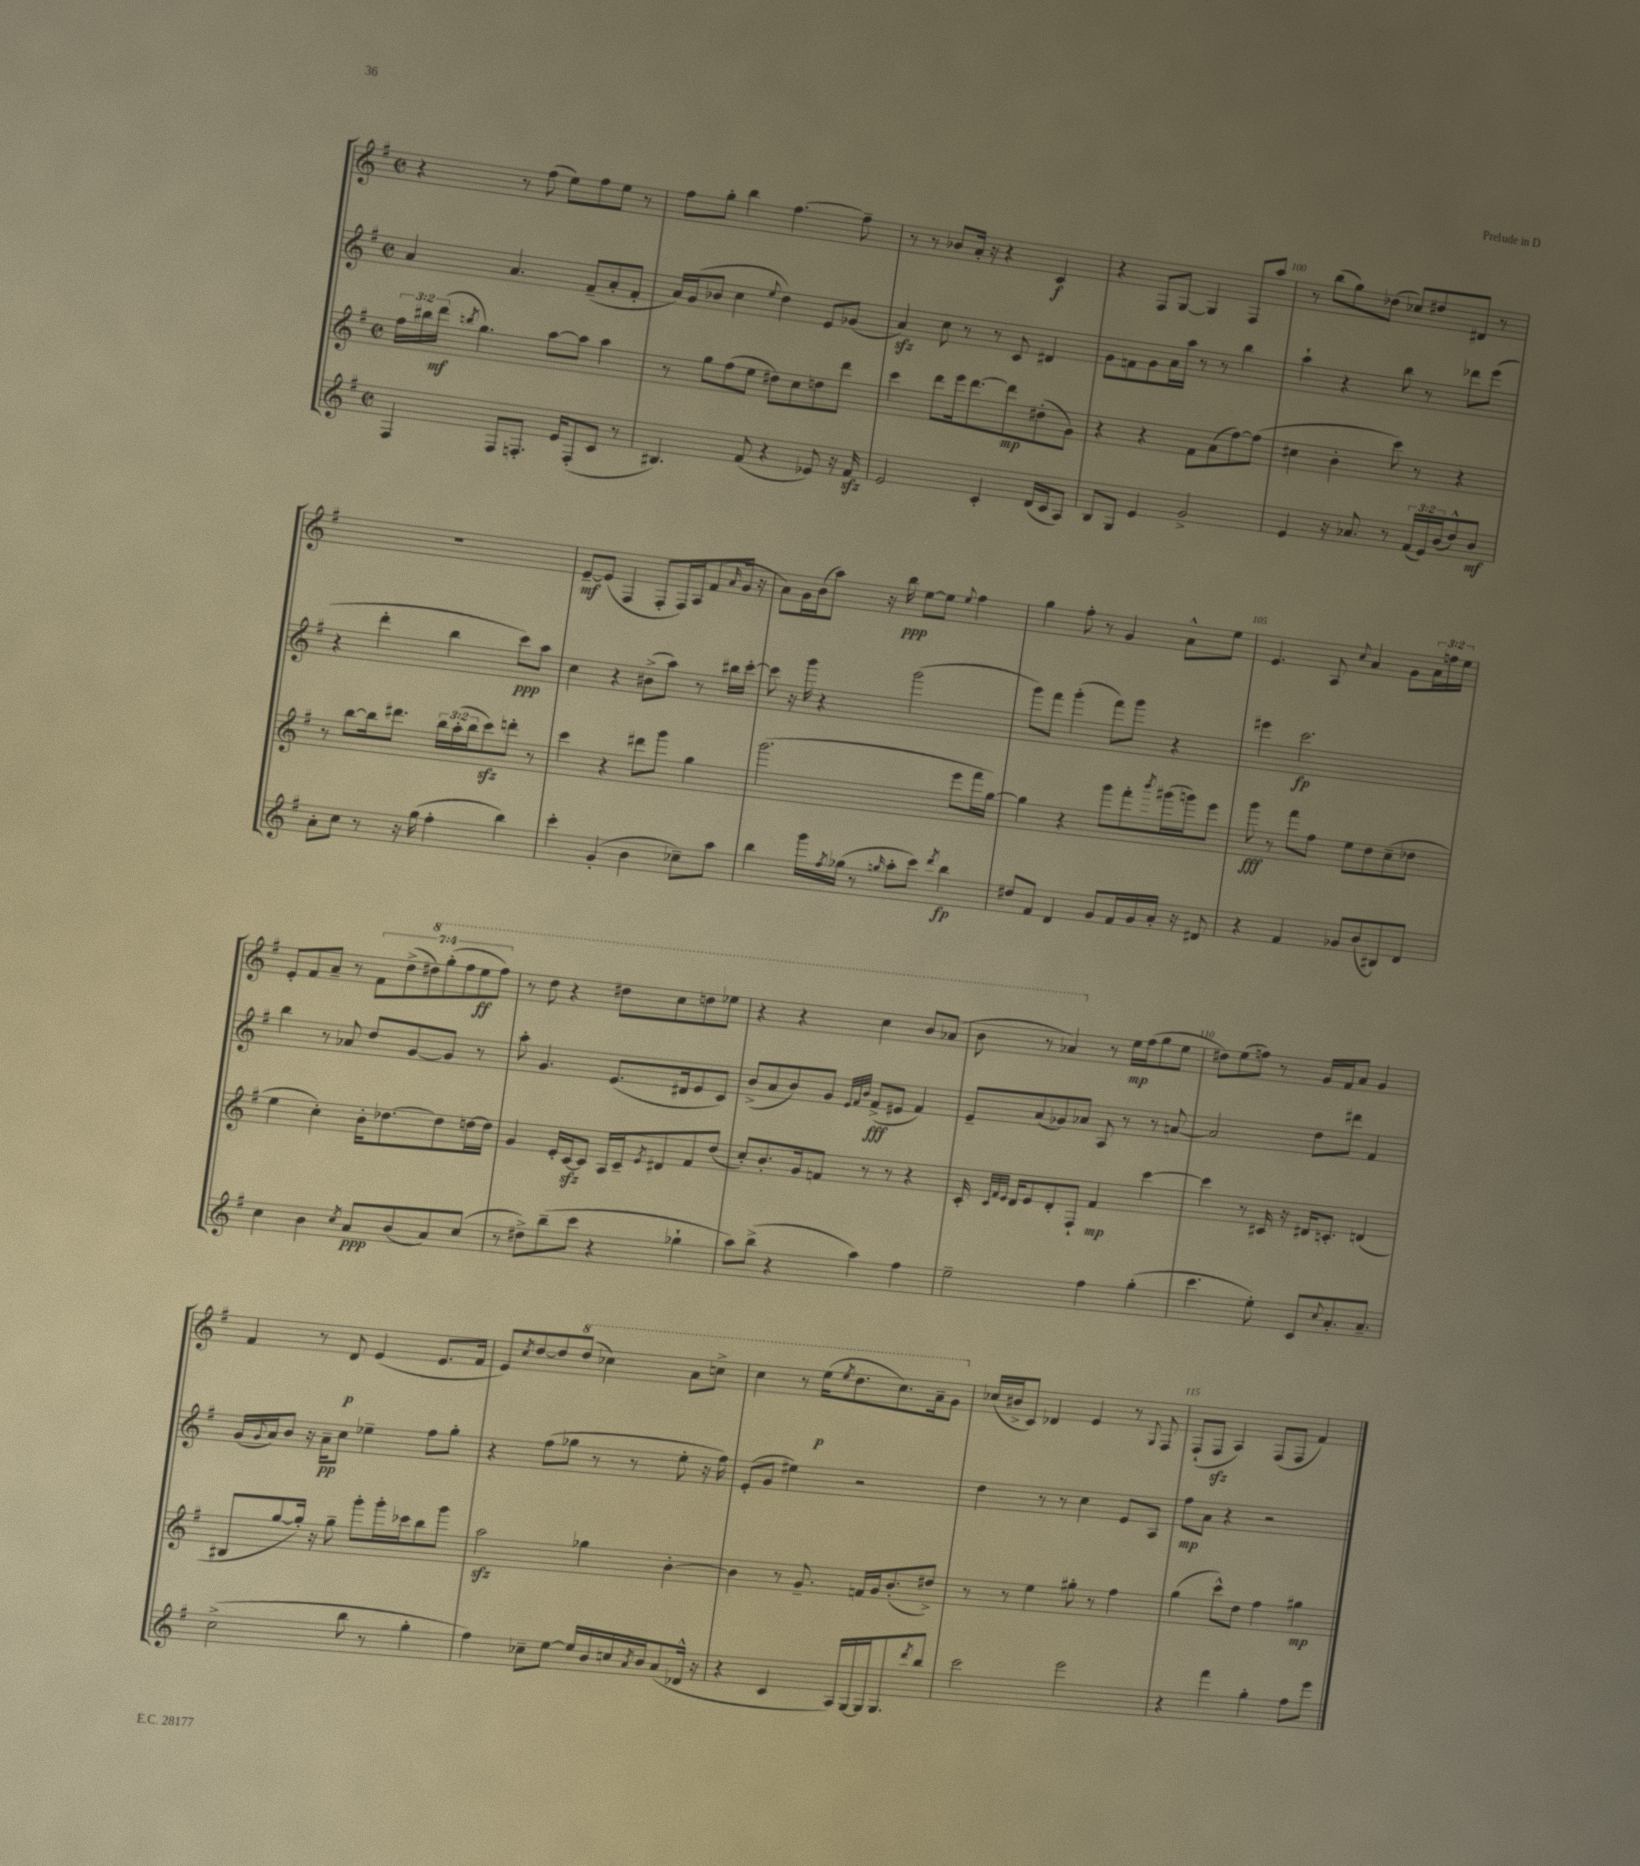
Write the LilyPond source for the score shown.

<<
\new StaffGroup <<
\new Staff = "s0" {
    \clef treble \key g \major \defaultTimeSignature \time 2/2 \override Staff.TupletNumber.text = #tuplet-number::calc-fraction-text
    r4 r8 fis''8( e''8) fis''8 e''8 r8 |
    fis''8 g''8-. b''4 fis''4.~ fis''8-- |
    r8 r8 bes'8 a'16-. r16 r4 c'4\f |
    r4 fis8 g8~ g4 fis8 a''8 |
    r8 b''8( g''8) des''8( ces''8) dis''8 dis'8 r8 |
    R1 |
    e'8~--\mf e'8( fis4 fis8-. fis16) a16 fis'8( \grace { a'16 } g'16 r16 |
    a'8) g'16 b'16( a''8) r16 b''16\ppp e''8~ e''8 \appoggiatura { e''8 } fis''4 |
    g''4 fis''8-. r8 g'4 a'8-^ e''8 |
    e'4. a8 \appoggiatura { c''8 } a'4 g'8 \tuplet 3/2 { a'16 f''16 e''16 } |
    e'8-. fis'8 a'8-- r8 \tuplet 7/4 { fis'8 d''8->( \ottava #1 dis'''8) g'''8-.( fis'''8 e'''8\ff fis'''8) } |
    r8 d'''8 r4 dis'''8 c'''8 d'''8 ees'''8 |
    r4 r4 c'''4 b''8 aes''8( |
    b''8 r8 aes''4) \ottava #0 r8 e''16\mp fis''16( g''8 e''8 |
    dis''8) e''8( f''8) r8 g'16 fis'16 a'8 g'4 |
    fis'4 r8 d'8\p e'4( e'8. fis'16 |
    e'8) \acciaccatura { c''8 } d''8~ d''8 \ottava #1 d'''8( ces'''4) a''8 c'''8-> |
    c'''4 r8 e'''16\p( \acciaccatura { e'''8 } d'''8. c'''8.) a''16-- g''8 \ottava #0 |
    ces''16( bis'16-> c'8) des'4 e'4 r8 \appoggiatura { g8 } fis8 |
    fis8-!( fis8\sfz a4) fis8( fis8 fis'4) \bar "|." |
}
\new Staff = "s1" {
    \clef treble \key g \major \defaultTimeSignature \time 2/2
    a'4 a'4. fis'8--( a'8-. fis'8-. |
    a'16) g'16( bes'8 c''4 \appoggiatura { e''8 } d''4) e'8 ges'8( |
    a'4\sfz) c''8 r8 r8 c'8 dis'4 |
    g'8 f'8 g'8 a'16 a''16 r8 r8 b''4 |
    a''4-! r4 b''8 r8 des'''8 e'''8( |
    r4 d'''4-. b''4 c'''8\ppp) a''8 |
    c''4 r4 bis'8->( a''8) r8 bis''16 c'''16~-. |
    c'''8 r16 g'''16 r4 g'''2( |
    g'''8) fis'''8 g'''4-.( fis'''8) g'''8 r4 |
    eis'''4 c'''2.\fp |
    b''4 r8 aes'8 d''8 g'8~ g'8 r8 |
    a''8-. g'4. e'8.( dis'16 e'8 c'8) |
    b'8->( a'8 b'8) g'8 \grace { e'32 fis'32 b'32 } fis'8->\fff( eis'8 fis'4) |
    e'8-- a'8( ges'8) aes'8 a8 r8 r8 a'8~ |
    a'2 d''8 dis'''8 fis'4 |
    g'16( \appoggiatura { g'8 } a'16) b'8 r16 a'16--\pp c''8 ees''4-- fis''8 g''8-. |
    r4 fis''8( ges''8 r8 r8 e''8-. r16 fis''16) |
    e'8-.( g'8 eis''4) r2 |
    d''4 r8 r8 c''4 e'8 a8 |
    fis''8\mp a'8 r4 r2 \bar "|." |
}
\new Staff = "s2" {
    \clef treble \key g \major \defaultTimeSignature \time 2/2 \override Staff.TupletNumber.text = #tuplet-number::calc-fraction-text
    \tuplet 3/2 { fis''16 bis''16 d'''16\mf( } \acciaccatura { b''8 } g''4.) a''8~ a''8 a''4 |
    r8 g''8 fis''8( e''8 dis''8) c''8 d''8 d'''8 |
    c'''4 d'''8 e'''16 d'''8.~ d'''8\mp dis''8-.( g'8) |
    r4 r4 fis'8 a'8( fis''8~) fis''8( |
    cis''4 b'4-. c'''8) r8 r4 |
    r8 b''8~ b''16 dis'''8. \tuplet 3/2 { b''16 a''16-.( b''16 } c'''8\sfz) d'''8-. r8 |
    c'''4 r4 dis'''8 g'''8 g''4 |
    g'''2.( e'''8 fis'''16 g''16~) |
    g''4 r4 g'''8 fis'''8-. \acciaccatura { b'''8 } gis'''16( g'''16) e'''8 |
    g'''8\fff r8 fis'''8 fis''8 e''8 d''8 c''8--( des''8 |
    e''4 c''4-.) b'16-. des''8.~ des''8 d''16~ d''16 |
    g'4 e'16-. c'16~\sfz c'8 a16 c'16-- \acciaccatura { e'8 } dis'8 fis'8 d''8( |
    c''8-.) b'8.-. g'16 f'8 r8 r8 r4 |
    c'16-. \grace { c'32 fis'32 e'32 } d'16 e'8 d'8-. fis8-! fis'4\mp c'''4~ |
    c'''4 r8 cis'16 r16 dis'16 c'8.-. d'4( |
    bis8 g''8~ g''16-.) r16 g''8-- g'''8-. g'''16-. ces'''16 b''8 g'''8 |
    a''2\sfz ges''4 b'4~-. |
    b'4 r8 g'8.-- f'16 g'16 b'8.-.( dis''8->) |
    r8 r8 e''4 gis''8-. r8 fis''4 |
    g''4( c'''8-^) d''8 fis''4 gis''4\mp \bar "|." |
}
\new Staff = "s3" {
    \clef treble \key g \major \defaultTimeSignature \time 2/2 \override Staff.TupletNumber.text = #tuplet-number::calc-fraction-text
    fis4 fis8 f8.-. e'16 f8-.( c'8 r8 |
    bis4.) fis'8( r4 ees'8) r16 fis'16\sfz |
    e'2 c'4-. d'16( c'16 a8) |
    b8 g8 e'4 g'2-> |
    e'4 r16 aes'8. r8 \tuplet 3/2 { fis'16( e'16) b'16( } d''8-^) b'8\mf |
    a'8-. c''8 r8 r16 g''16( fis''4-. b''4) |
    c'''4-. g'4-.( b'4 ces''8--) a''8 |
    b''4 g'''16 \acciaccatura { fis''8 } ges''16( r8 \grace { g''16 } a''8-. c'''8) \acciaccatura { d'''8 } b''4\fp |
    dis''8 fis'8 d'4 g'8 fis'16 g'16 a'16-. r16 dis'8 |
    r4 fis'4 ges'8 b'8( bis8) d'8 |
    c''4 b'4 \acciaccatura { c''8 } a'8\ppp b'8( a'8) c''8( |
    r8 dis''8->) b''8--( c'''8 r4 ges''4-! |
    a''8) b''8->( r4 a''4) fis''4 |
    e''2-- fis''4 g''4-.( |
    c'''4. e''8-.) c'8 \appoggiatura { c''8 } a'8.-. a'8.-- |
    c''2->( b''8 r8 g''4-. |
    fis''4) ces''8-- e''8~ e''16 b'16 c''16 \acciaccatura { a'8 } b'16 a'8( des'16-^ r16 |
    r4 c'4 a16) g16~ g16 g8. \acciaccatura { d'''8 } b''8 |
    c'''2 e'''2 |
    r4 fis'''4 g''4-. fis''8 e'''8 \bar "|." |
}
>>
>>
\layout { \context { \Score currentBarNumber = #96 \override BarNumber.break-visibility = ##(#f #t #t) barNumberVisibility = #(every-nth-bar-number-visible 5) } }
